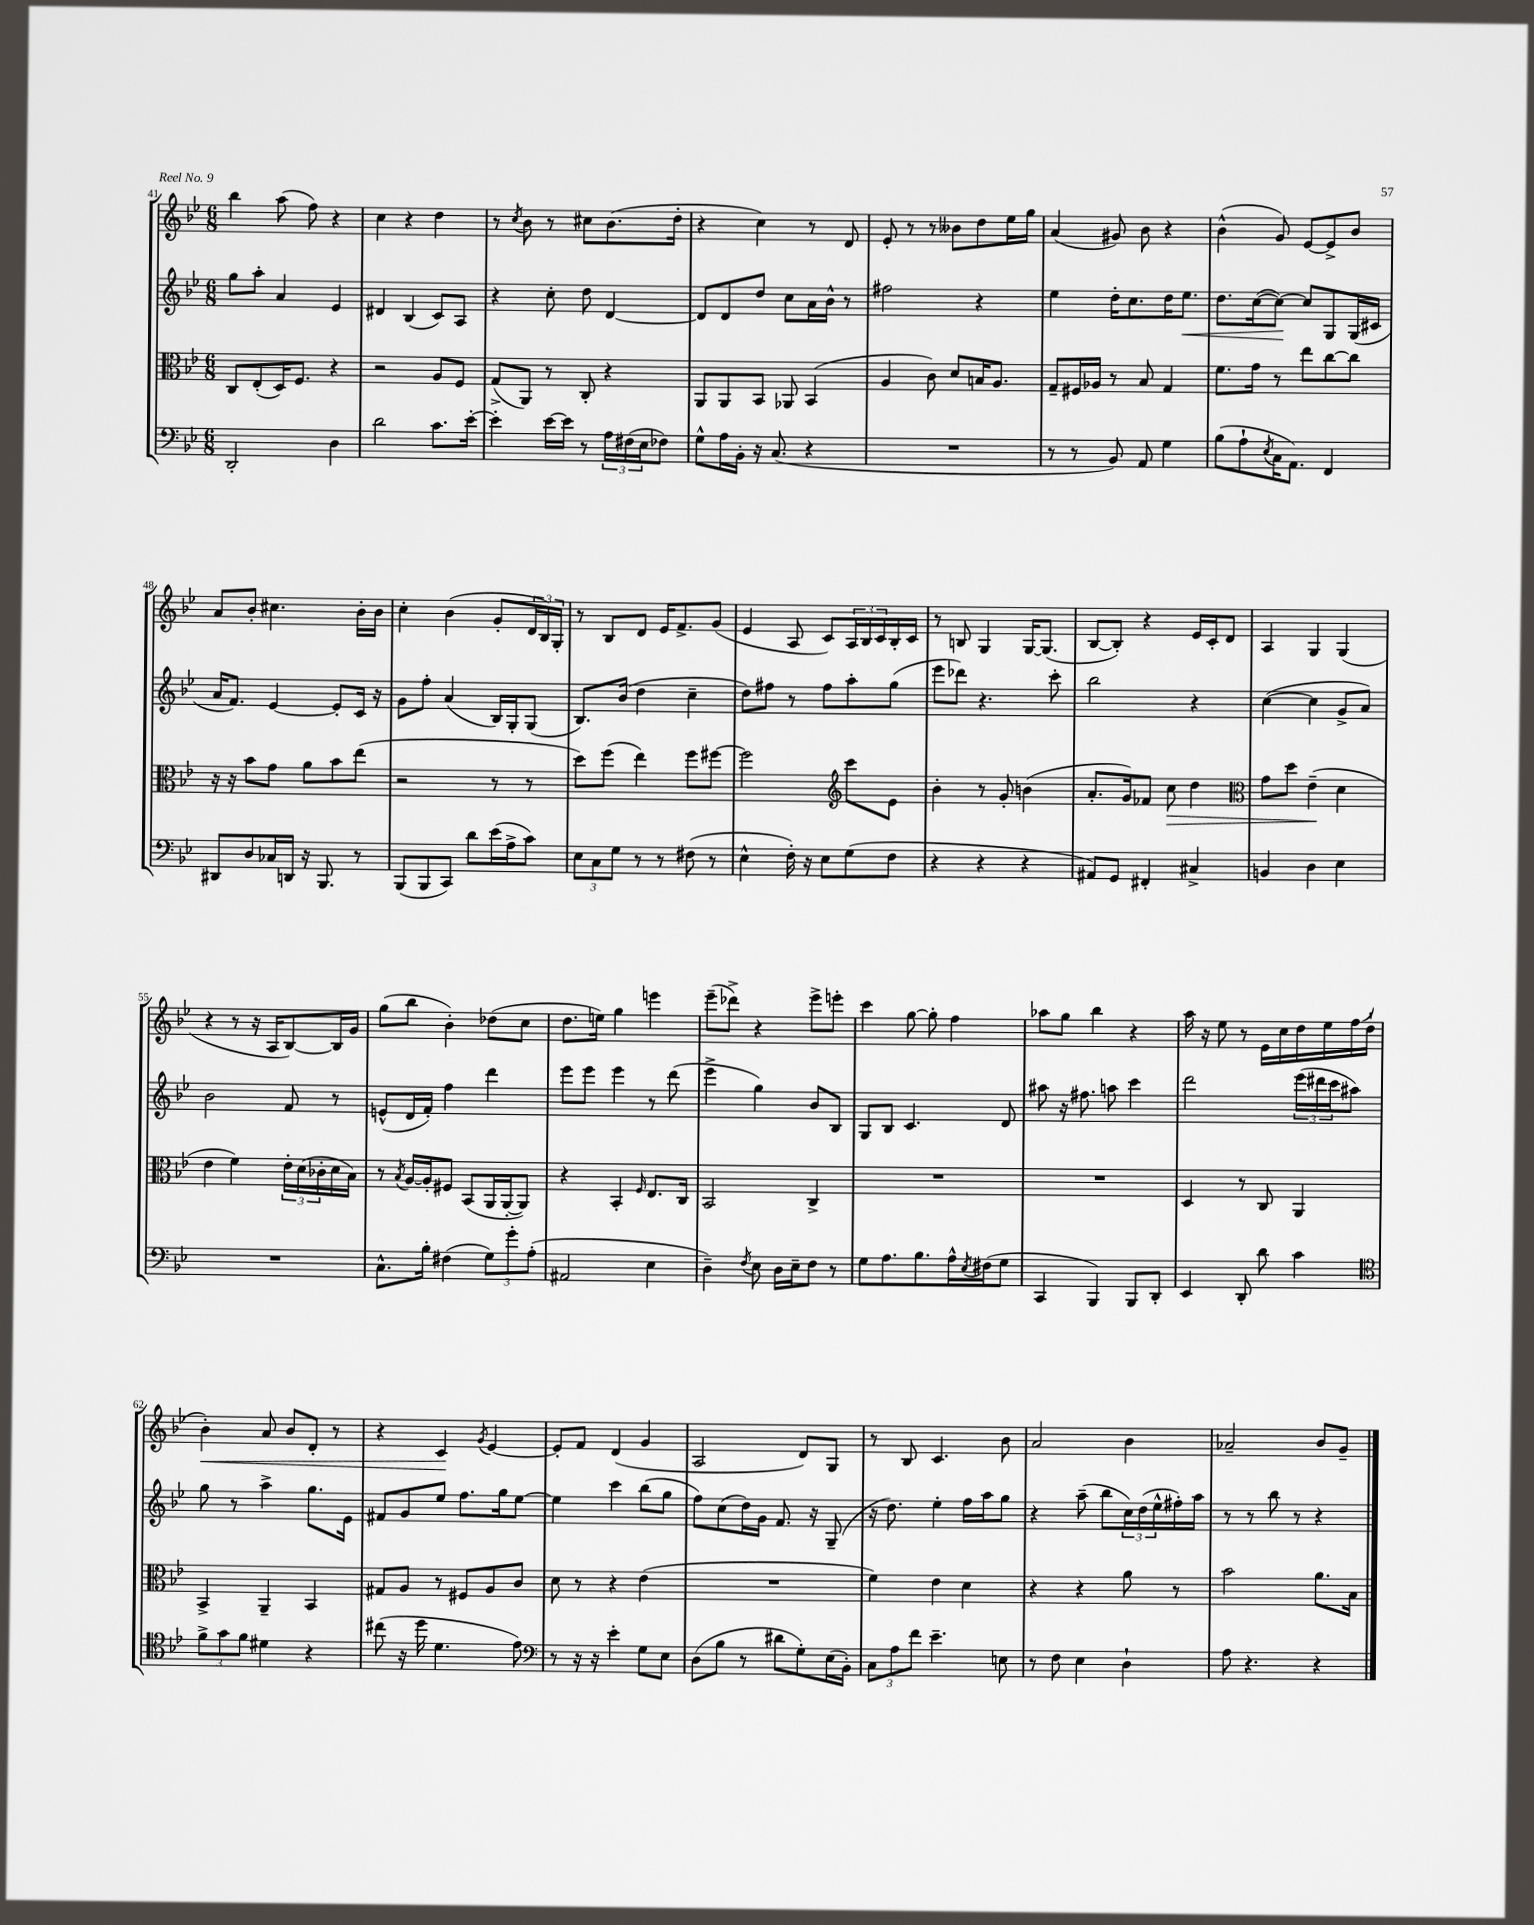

**kern	**kern	**kern	**kern
*staff4	*staff3	*staff2	*staff1
*clefF4	*clefC3	*clefG2	*clefG2
*k[b-e-]	*k[b-e-]	*k[b-e-]	*k[b-e-]
*M6/8	*M6/8	*M6/8	*M6/8
2DD'/	8C/L	8gg\L	4bb-\
.	(8E-'/	8aa'\J	.
.	16D/K)	4a/	(8aa\
.	8.F/J	.	.
.	.	.	8ff\)
4D\	4r	4e-/	4r
=	=	=	=
2d\	2r	4d#/	4cc\
.	.	(4B-/	4r
8.c\L	8A/L	8c/L)	4dd\
.	8F/J	8A/J	.
[16e-'\Jk	.	.	.
=	=	=	=
4e-'\]	(8G^/L	4r	8r
.	.	.	8qcc/
.	8AA/J)	.	8b-\
[16e-\LL	8r	8cc'\	8r
16e-\]JJ	.	.	.
8r	8C'/	8dd\	8cc#\L
24A\LL	4r	[4d/	(8.b-\
(24F#\	.	.	.
24E-\J	.	.	.
8F-\J)	.	.	.
.	.	.	16dd'\Jk
=	=	=	=
8G^^\L	8AA/L	8d/]L	4r
16A\L	8AA/	8d/	.
16BB-'\JJ	.	.	.
16r	8BB-/J	8dd/J	4cc\)
(8.C/	.	.	.
.	8AA-/	8cc\L	.
4r	(4BB-/	16a\L	8r
.	.	16b-^^\JJ	.
.	.	8r	8d/
=	=	=	=
2.r	4A/	2ff#\	8e-'/
.	.	.	8r
.	8c\)	.	8r
.	8d/L	.	8b--\L
.	16B/K	4r	8dd\
.	8.A/J	.	.
.	.	.	16ee-\L
.	.	.	16gg\JJ
=	=	=	=
8r	8G~/L	4ee-\	(4a/
8r	16F#/L	.	.
.	16A-/JJ	.	.
8BB-/)	8r	16dd'\LK	8g#/)
.	.	8.cc\	.
8AA/	8B-/	.	8b-\
4G\	4G/	16dd\K	4r
.	.	8.ee-\J	.
=	=	=	=
(8B-\L	8.f\L	8.dd\L	(4b-^^\
8A`\	.	.	.
.	16g\Jk	([16cc\k	.
8qE-/	.	.	.
16C\K	8r	8cc\_J)	8g/)
8.AA\J)	.	.	.
.	8ee-\L	8cc/]L	[8e-/L
4FF/	[8cc\	8G/	8e-^/]
.	8cc\]J	(16G/L	8b-/J
.	.	16c#/JJ	.
=	=	=	=
8DD#/L	16r	16a/LK	8a/L
.	16r	8.f/J)	.
8D/	8b-\L	.	8b-'/J
16C-/L	8g\J	[4e-/	4.cc#\
16DD/JJ	.	.	.
16r	8a\L	.	.
8.BBB-/	.	.	.
.	8b-\	8e-'/]L	.
8r	(8ee-\J	16c/Jk	16b-'\LL
.	.	16r	16b-\JJ
=	=	=	=
(8BBB-/L	2r	8g\L	4cc'\
8BBB-/	.	8ff'\J	.
8CC/J)	.	(4a/	(4b-\
8d\L	.	.	.
(16e-\L	8r	16B-/LL)	8g'/L
16A^\J	.	16G'/J	.
8c\J)	8r	(8G/J	24d/L
.	.	.	24B-/)
.	.	.	24G'/JJ
=	=	=	=
12E-\L	8dd\L)	8.B-/L)	8r
12C\	.	.	.
.	(8ff\J	.	8B-/L
12G\J	.	.	.
.	.	(16b-/Jk	.
8r	4ee-\)	4dd\	8d/J
8r	.	.	16e-/LK
.	.	.	8.f^/
(8F#\	8ff\L	4cc~\	.
8r	[8ff#\J	.	(8g/J
=	=	=	=
4E-^^\	2ff#\]	8dd\L)	4e-/
.	.	8ff#\J	.
16F'\)	.	8r	8A/
16r	.	.	.
8E-\L	.	8ff#\L	8c/L)
*	*clefG2	*	*
(8G\	8ccc\L	8aa'\	24A/L
.	.	.	24B-/
.	.	.	24c/
8F\J	8e-\J	(8gg\J	16B-'/
.	.	.	16c/JJ
=	=	=	=
4r	4b-'\	8eee-\L	8r
.	.	8ddd-\J)	8B/
4r	8r	4.r	4G/
.	8g'/	.	.
4r	(4b\	.	[16G/LK
.	.	.	(8.G/]J
.	.	8ccc'\	.
=	=	=	=
8AA#/L)	8.a'/L	2bb-\	[8B-/L
8GG/J	.	.	8B-'/]J)
.	16g/k)	.	.
4FF#'/	8f-/J	.	4r
.	8cc\	.	.
4C#^/	4dd\	4r	16e-/LL
.	.	.	16c'/J
.	.	.	8d/J
=	=	=	=
*	*clefC3	*	*
4BB/	8g\L	([4cc\	4A/
.	8dd\J	.	.
4D\	(4e-~\	4cc\]	4G/
4E-\	4d\	8g^/L	(4G/
.	.	8a/J)	.
=	=	=	=
2.r	4e-\	2b-\	4r
.	4f\)	.	8r
.	.	.	16r
.	.	.	16A/LK
.	24e-'\LL	8f/	[8B-/)
.	(24d\	.	.
.	24c-'\	.	.
.	16d\	8r	16B-/]L
.	16B-\JJ)	.	16g/JJ
=	=	=	=
8.C^^\L	8r	(8e^^/L	(8gg\L
.	8qB-/	.	.
.	[16A/LL	16d/L	8bb-\J
16B-'\Jk	16A'/]J	16f'/JJ)	.
(4F#\	8F#/J	4ff\	4b-'\)
.	(8BB-/L	.	.
12G\L)	16AA/L	4ddd\	(8dd-\L
.	[16AA'/J	.	.
12g'\	.	.	.
.	8AA/]J)	.	8cc\J
(12A'\J	.	.	.
=	=	=	=
2AA#/	4r	8eee-\L	8.dd\L
.	.	8eee-\J	.
.	.	.	16ee\Jk)
.	4BB-'/	4eee-\	4gg\
.	16qqF/	.	.
4E-\	8.E-/L	8r	4eee\
.	.	(8ddd\	.
.	16C/Jk	.	.
=	=	=	=
4D~\)	2BB-/	4eee-^\	(8eee-~\L
.	.	.	8ddd-^\J)
8qF/	.	.	.
8E-\	.	4gg\)	4r
16D\LL	.	.	.
16E-~\J	.	.	.
8F\J	4C^/	8b-/L	8eee-^\L
8r	.	8B-/J	8eee'\J
=	=	=	=
8G\L	2.r	8G/L	4ccc\
8.A\	.	8B-/J	.
.	.	4.c/	[8gg\
8.B-\	.	.	.
.	.	.	8gg'\]
16A^^\L	.	.	4ff\
8qE-/	.	.	.
(16F#\J	.	.	.
8G\J	.	8d/	.
=	=	=	=
4CC/	2.r	8aa#\	8aa-\L
.	.	16r	8gg\J
.	.	8.ff#\	.
4BBB-/)	.	.	4bb-\
.	.	8aa\	.
8BBB-/L	.	4ccc\	4r
8DD'/J	.	.	.
=	=	=	=
4EE-/	4D/	2ddd\	16aa\
.	.	.	16r
.	.	.	8ee-\
8DD'/	8r	.	8r
8d\	8C/	.	16e-\LL
.	.	.	16cc\
4c\	4AA/	(24eee-\LL	16dd\
.	.	24ddd#\	.
.	.	.	16ee-\
.	.	24ccc\J	.
.	.	8aa#\J)	16ff\
.	.	.	(16dd`\JJ
=	=	=	=
*clefC4	*	*	*
12f^\L	4BB-^/	8gg\	4b-'\)
12g\	.	.	.
.	.	8r	.
12f\J	.	.	.
4d#\	4AA~/	4aa^\	8a/
.	.	.	8b-/L
4r	4BB-/	8.gg\L	8d'/J
.	.	.	8r
.	.	16e-\Jk	.
=	=	=	=
(8cc#\	8G#/L	8f#/L	4r
16r	8A/J	8g/	.
16dd\	.	.	.
4.d\	8r	8ee-/J	4c/
.	8F#/L	8.ff\L	.
.	.	.	8qg/
.	8A/	.	[4e-/
.	.	16gg\k	.
8e-\)	8c/J	[8ee-\J	.
=	=	=	=
*clefF4	*	*	*
8r	8d\	4ee-\]	8e-'/]L
16r	8r	.	8f/J
16r	.	.	.
4e-'\	4r	4ccc\	(4d/
8G\L	(4e-\	(8bb-\L	4g/
8E-\J	.	8gg\J	.
=	=	=	=
(8D\L	2.r	8ff\L)	2A/
8B-\J	.	(8cc\	.
8r	.	16dd\L)	.
.	.	16g\JJ	.
8d#\L	.	8.f/	.
8G'\)	.	.	8d/L)
.	.	16r	.
(16E-\L	.	(8G~/	8G/J
16BB-'\JJ)	.	.	.
=	=	=	=
12C\L	4f\)	16r	8r
.	.	8.dd\)	.
12A\	.	.	.
.	.	.	8B-/
12f\J	.	.	.
4.e-~\	4e-\	4ee-'\	4.c/
.	4d\	16ff\LL	.
.	.	16aa\J	.
8E\	.	8gg\J	8b-\
=	=	=	=
8r	4r	4r	2a/
8F\	.	.	.
4E-\	4r	(8aa~\	.
.	.	8bb-\L	.
4D`\	8a\	24cc\L)	4b-\
.	.	(24dd\	.
.	.	24ee-^^\	.
.	8r	16ff#'\)	.
.	.	16aa\JJ	.
=	=	=	=
8A\	2b-\	8r	2a-~/
4.r	.	8r	.
.	.	8bb-\	.
.	.	8r	.
4r	8.a\L	4r	8b-/L
.	.	.	8g~/J
.	16B-\Jk	.	.
==	==	==	==
*-	*-	*-	*-
